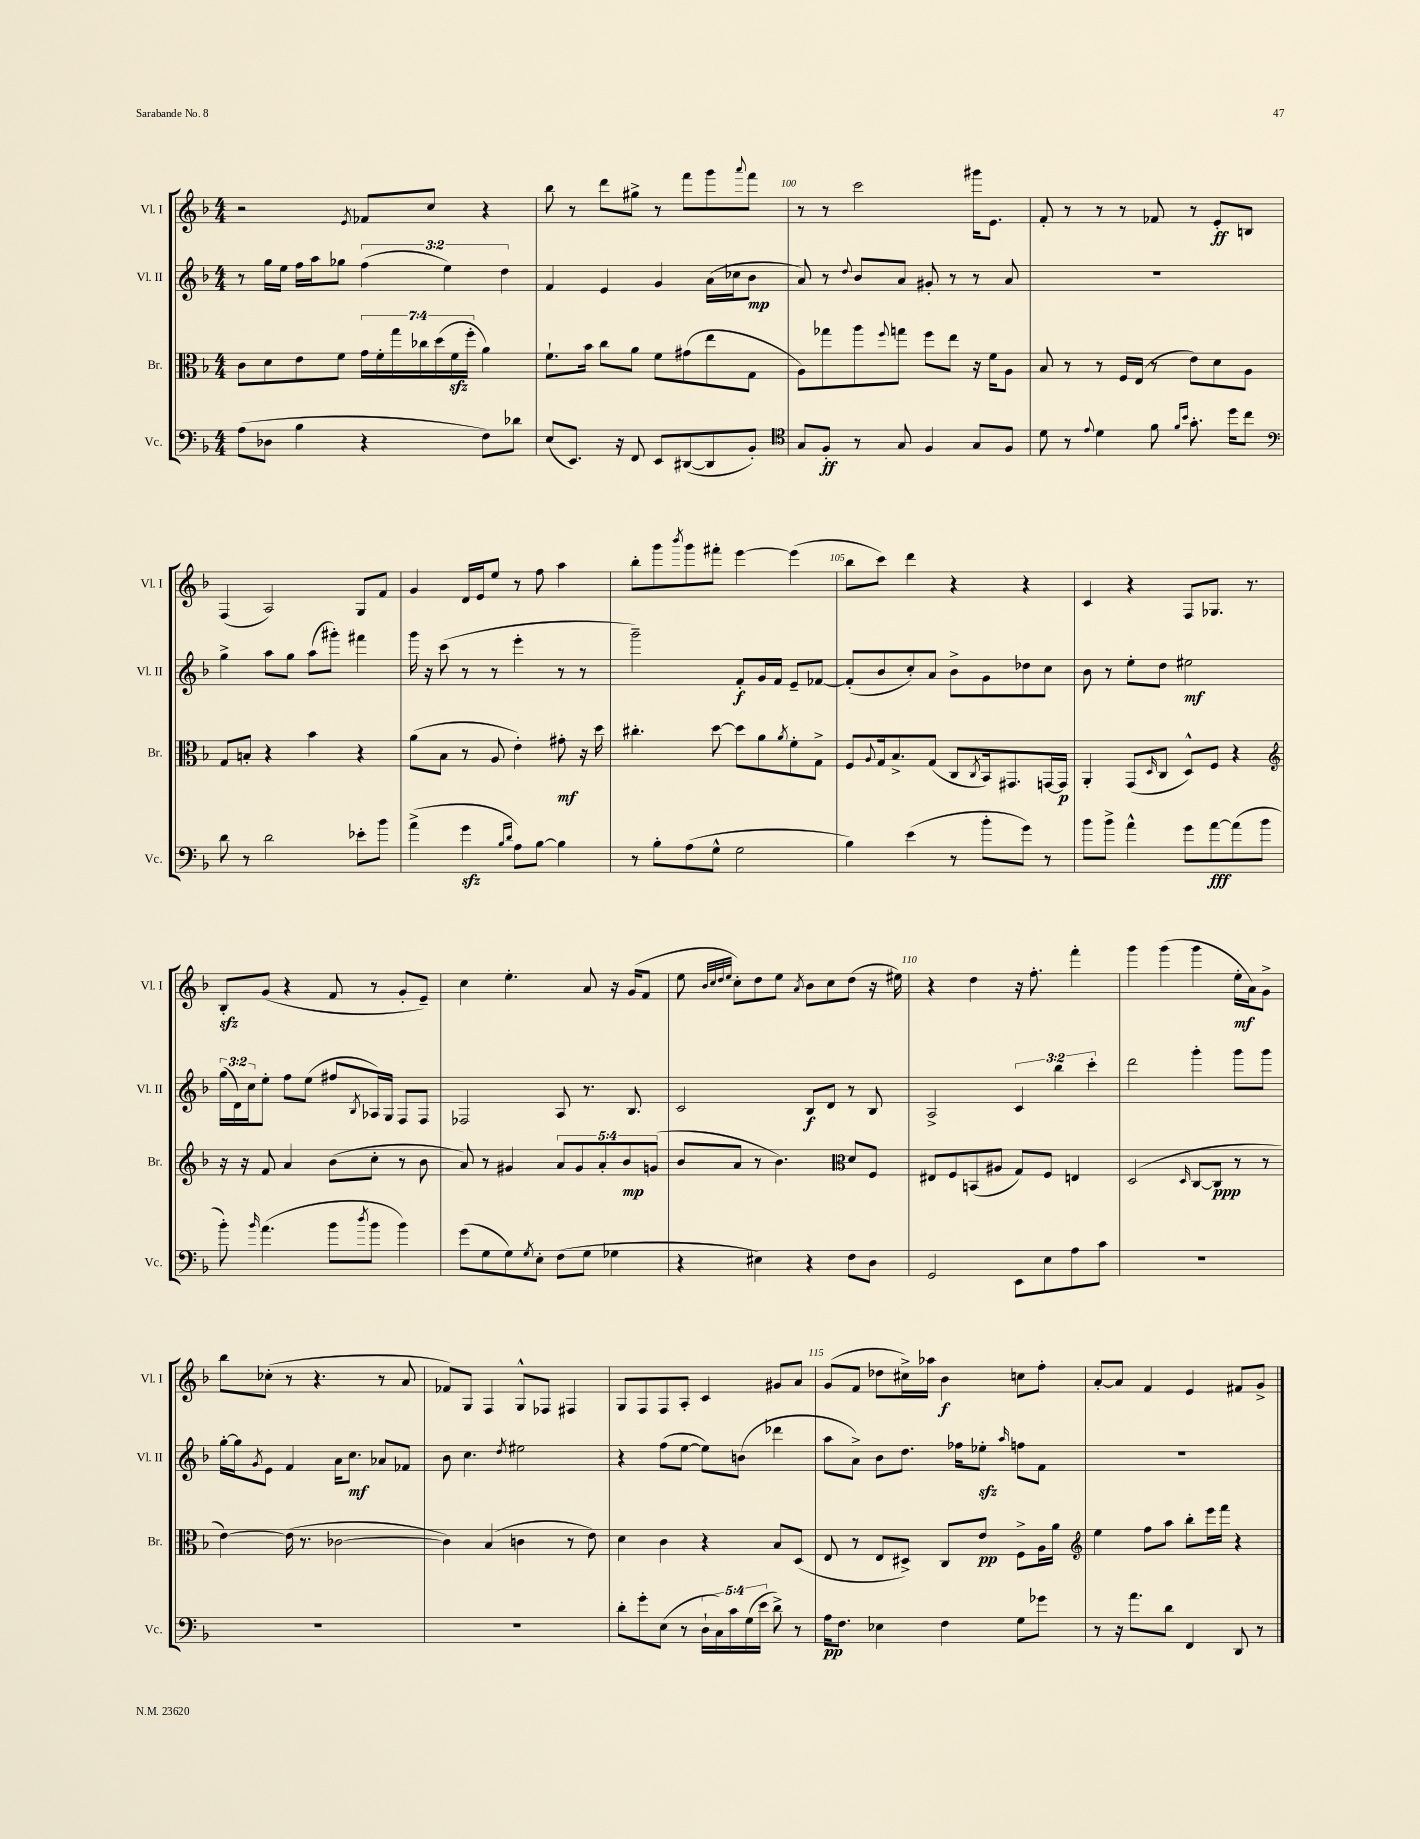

**kern	**kern	**kern	**kern
*staff4	*staff3	*staff2	*staff1
*clefF4	*clefC3	*clefG2	*clefG2
*k[b-]	*k[b-]	*k[b-]	*k[b-]
*M4/4	*M4/4	*M4/4	*M4/4
(8A	8c	8r	2r
8D-	8d	16gg	.
.	.	16ee	.
4B-	8e	16ff	.
.	.	16aa	.
.	8f	8gg-	.
.	.	.	8qe
4r	28g	(6ff	8f-
.	28f'	.	.
.	28gg	.	.
.	28cc-	.	.
.	.	.	8cc
.	(28dd	.	.
.	.	6ee)	.
.	28f	.	.
.	28ff'	.	.
8F)	4a)	.	4r
.	.	6dd	.
8d-	.	.	.
=	=	=	=
(8E	8.f`	4f	8bb-
8.EE)	.	.	8r
.	16b-	.	.
.	8cc	4e	8ddd
16r	.	.	.
8FF	8a	.	8gg#^
8EE	8f	4g	8r
([8DD#	(8g#	.	8fff
8DD#]	8ee	(16a	8ggg
.	.	16cc-	.
.	.	.	8qqaaa
8BB-')	8G	8b-	8fff
=	=	=	=
*clefC4	*	*	*
8G	8A)	8a)	8r
8F'	8gg-	8r	8r
.	.	8qqdd	.
8r	8aa	8b-	2ccc
.	8qqff	.	.
8G	8gg	8a	.
4F	8ff	8g#'	.
.	8ee	8r	.
8G	16r	8r	16ggg#
.	16f	.	8.e
8F	8A	8a	.
=	=	=	=
8d	8B-	1r	8f'
8r	8r	.	8r
8qqe	.	.	.
4d	8r	.	8r
.	16F	.	8r
.	(16E	.	.
8f	8r	.	8f-
16qqf	.	.	.
16qqb-	.	.	.
8.g'	8e)	.	8r
.	8d	.	8e'
16dd	.	.	.
8cc	8A	.	8B
=	=	=	=
*clefF4	*	*	*
8d	8G	4gg^	(4F
8r	8B'	.	.
2d	4r	8aa	2A)
.	.	8gg	.
.	4b-	(8aa	.
.	.	8ggg#')	.
8e-'	4r	4fff#	8G
8b-	.	.	8f
=	=	=	=
(4a^	(8a	16ggg	4g
.	.	16r	.
.	8B-	(8ccc	.
4g	8r	8r	16d
.	.	.	16e
.	8A	8r	8ee
16qqB-	.	.	.
16qqd	.	.	.
8A)	4e')	4eee'	8r
[8B-	.	.	8ff
4B-]	8g#'	8r	4aa
.	16r	8r	.
.	16dd	.	.
=	=	=	=
8r	4.cc#'	2ggg~)	8bb-'
8B-'	.	.	8ggg
.	.	.	8qbbb-
(8A	.	.	8ggg
8G^^	[8dd	.	8fff#'
2G	8dd]	8f'	[4eee
.	8a	16g	.
.	.	16f	.
.	8qa	.	.
.	8f'	8e~	(4eee]
.	8G^	[8f-	.
=	=	=	=
4B-)	8F	(8f-']	8bb-
.	8qqA	.	.
.	16G	8b-	8ccc)
.	8.B-^	.	.
(4e	.	8cc')	4ddd
.	(8G	8a	.
8r	8C	8b-^	4r
.	8qC	.	.
8b-'	16BB-)	8g	.
.	8.GG#	.	.
8g)	.	8dd-	4r
8r	[16GG	8cc	.
.	16GG]	.	.
=	=	=	=
8b-	4AA'	8b-	4c
8b-^	.	8r	.
4a^^	(8GG	8ee'	4r
.	16qqD	.	.
.	8C	8dd	.
8g	8D^^)	2ee#	8F
[8a	8F	.	8.G-
(8a]	4r	.	.
.	.	.	8.r
8b-	.	.	.
=	=	=	=
*	*clefG2	*	*
8b-')	16r	(24gg	8B-'
.	.	24d)	.
.	16r	.	.
.	.	24cc	.
16qqb-	.	.	.
(4.a	8f	8ee'	(8g
.	4a	8ff	4r
.	.	(8ee	.
8b-	(8b-	8ff#	8f
8qdd	.	8qB-	.
8b-	8cc'	16A-)	8r
.	.	16G	.
4b-)	8r	8F	8g'
.	8b-	8F	8e~)
=	=	=	=
(8g	8a)	2F-	4cc
8G	8r	.	.
8G)	4g#	.	4.ee'
8qG	.	.	.
8E'	.	.	.
(8F	10a	8A	.
.	10g#	.	.
8G	.	8.r	8a
.	10a'	.	.
4G-	.	.	16r
.	10b-	.	.
.	.	8.B-	(16g
.	.	.	8f
.	(10g	.	.
=	=	=	=
4r	8b-	2c	8ee
.	.	.	32qqb-
.	.	.	32qqcc
.	.	.	32qqdd
.	.	.	32qqee
.	8a	.	8cc')
4E#)	8r	.	8dd
.	4.b-)	.	8ee
.	.	.	8qa
4r	.	8B-	8b-
.	.	8d	8cc
*	*clefC3	*	*
8F	8d	8r	(8dd
8D	8F	8B-	16r
.	.	.	16ee#)
=	=	=	=
2GG	8E#	2A^	4r
.	8F	.	.
.	(8BB	.	4dd
.	8A#	.	.
8EE	8G)	6c	16r
.	.	.	8.ff'
8E	8F	.	.
.	.	6bb-	.
8A	4E	.	4fff'
.	.	6ccc'	.
8c	.	.	.
=	=	=	=
1r	(2D	2ddd	4ggg
.	.	.	(4ggg
.	16qqD	.	.
.	[8C	4ggg'	4ggg
.	8C]	.	.
.	8r	8ggg	16ee'
.	.	.	16a)
.	8r	8ggg	8g^
=	=	=	=
1r	[4e)	[16gg'	8bb-
.	.	16gg]	.
.	.	8qg	.
.	.	8e	(8cc-'
.	(16e]	4f	8r
.	8.r	.	.
.	.	.	4.r
.	[2c-	16a	.
.	.	8.cc	.
.	.	8a-	8r
.	.	8f-	8a
=	=	=	=
1r	4c-])	8b-	8f-)
.	.	4.cc	8G
.	(4B-	.	4F
.	.	8qdd	.
.	4c	2ee#	8G^^
.	.	.	8F-
.	8r	.	4F#
.	8e)	.	.
=	=	=	=
8d'	4d	4r	8G
8g'	.	.	8F
(8E	4c	(8ff	8F
8r	.	[8ee	8A'
20D`	4r	8ee])	4c
20C)	.	.	.
20c	.	.	.
.	.	(8b	.
(20G	.	.	.
20e	.	.	.
8d^)	8B-	4ddd-	8g#
8r	(8D	.	8a
=	=	=	=
16A	8E	8aa	(8g
8.F	.	.	.
.	8r	8a^)	8f
4E-	8E	8b-	8dd-
.	8D#^)	8.dd	16cc#^)
.	.	.	16aa-
4F	8C	.	4b-
.	.	16ff-	.
.	8e	8ee-'	.
.	.	16qqaa	.
8G	8F^	8ff	8cc
8g-	16A	8f	8ff'
.	16a	.	.
=	=	=	=
*	*clefG2	*	*
8r	4ee	1r	[8a'
16r	.	.	8a]
8.a	.	.	.
.	8ff	.	4f
8d	8aa	.	.
4FF	8bb-'	.	4e
.	16eee	.	.
.	16fff	.	.
8DD	4r	.	8f#
8r	.	.	8g^
==	==	==	==
*-	*-	*-	*-
